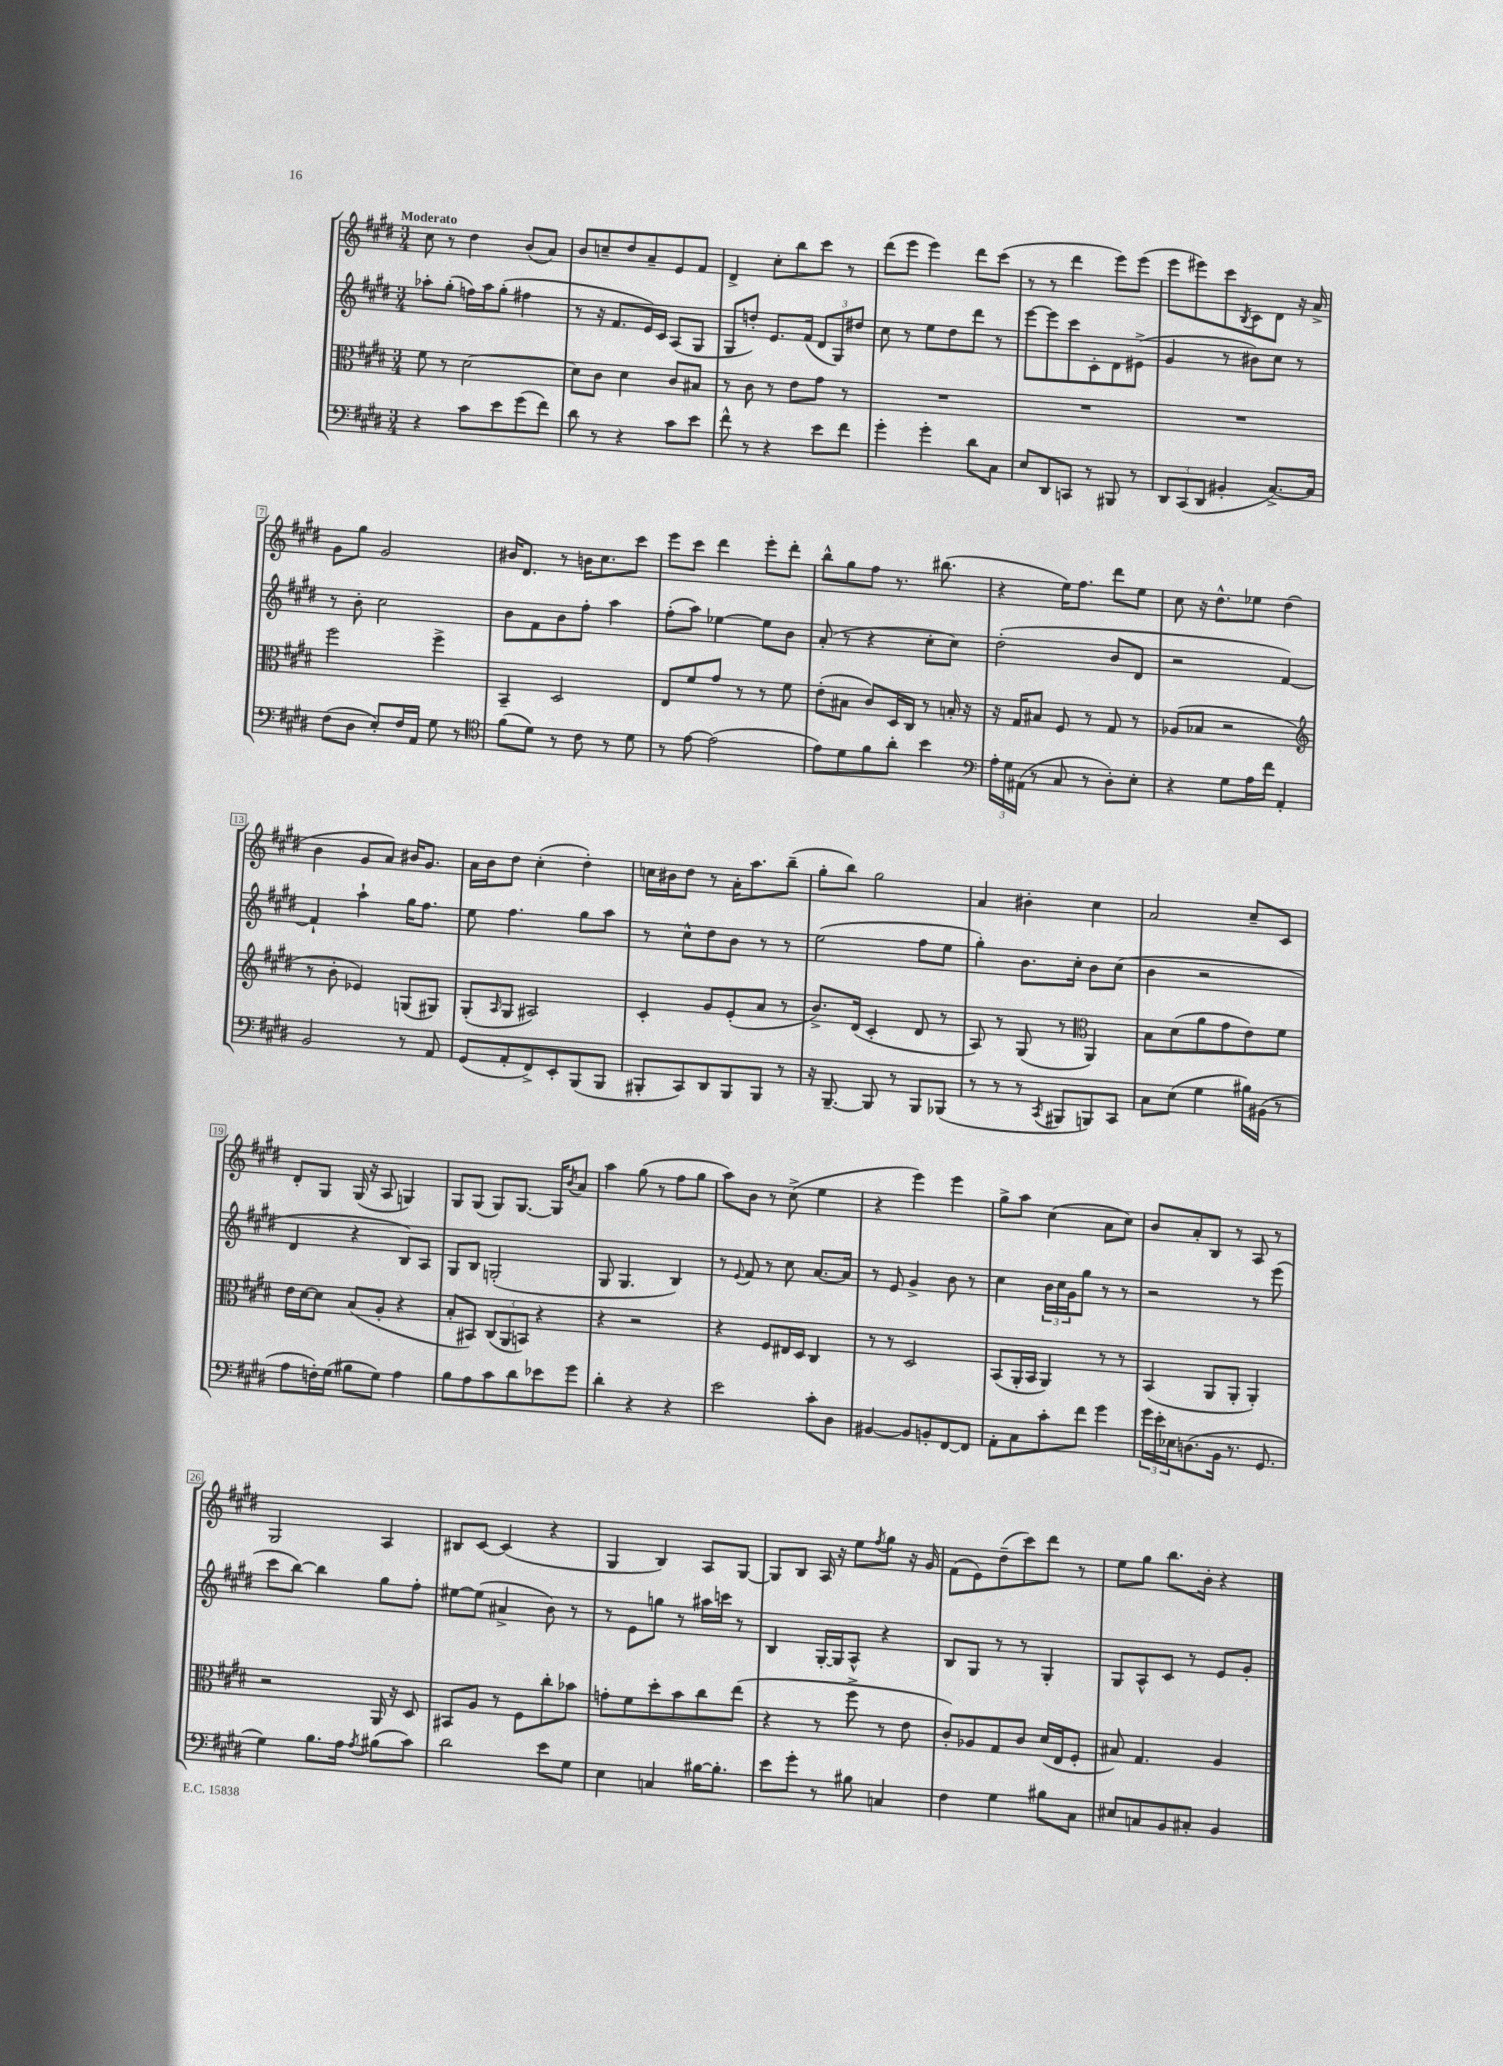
<<
\new StaffGroup <<
\new Staff = "s0" {
    \clef treble \key e \major \numericTimeSignature \time 3/4 \tempo "Moderato"
    cis''8 r8 dis''4 b'8( a'8) |
    b'8 c''8-- dis''8 a'8-- e'8 fis'8 |
    dis'4-> cis''8-. b''8 cis'''8 r8 |
    dis'''8( e'''8 e'''4) dis'''8 cis'''8( |
    r8 r8 dis'''4 e'''8) e'''8( |
    e'''8 eis'''8) cis'''8 \acciaccatura { b8 } cis'8 dis'8 r16 a'16-> |
    gis'8 gis''8 gis'2 |
    bis'16 dis'8. r8 b'16 cis''8. cis'''8 |
    e'''8 cis'''8 dis'''4 e'''8-. dis'''8-. |
    b''8-^ gis''8 fis''8 r8. bis''8.( |
    r4 e''16) fis''8. dis'''8 e''8 |
    cis''8 r16 dis''8.-^ ees''8 dis''4( |
    b'4 gis'8 a'8) bis'16 gis'8. |
    a'16 b'16 dis''8 cis''4-.( dis''4-.) |
    c''16 bis'16 dis''8 r8 a'16-. a''8. b''8--( |
    gis''8-. b''8) gis''2 |
    a'4 bis'4-. cis''4 |
    a'2 cis''8-- cis'8 |
    dis'8-. gis8 gis16( r16 a8 g4) |
    gis8 gis8( gis8) gis8.~ gis16 \acciaccatura { b'8 } a'8 |
    a''4 gis''8( r8 fis''8 gis''8 |
    a''8) b'8 r8 cis''8->( e''4 |
    r4 e'''4) e'''4 |
    gis''8-> a''8 cis''4( a'8 cis''8) |
    b'8 a'8-. b8 r8 a8 r8 |
    gis2 a4 |
    bis8 cis'8~ cis'4( r4 |
    gis4 b4) a8 gis8~ |
    gis8 b8 a16 r16 e''8 \acciaccatura { fis''8 } gis''8 r16 gis'16 |
    fis'8( e'8) dis''8--( cis'''8) dis'''8 r8 |
    e''8 gis''8 b''8. b'16-. r4 \bar "|." |
}
\new Staff = "s1" {
    \clef treble \key e \major \numericTimeSignature \time 3/4
    aes''8-. gis''8-.( f''16) aes''16 gis''8-.( fis''4 |
    r8 r16 fis'8. e'16) cis'16 a8( gis8 |
    gis8 d''8-.) e'8. fis'16( \tuplet 3/2 { dis'8 gis8) dis''8 } |
    cis''8 r8 e''8 dis''8 dis'''8 r8 |
    e'''8~ e'''8 cis'''8 cis'8-. dis'8 eis'8->( |
    gis'4 r8 bis'8) cis''8 r8 |
    r8 b'8-. cis''2 |
    b'8 fis'8 b'8 fis''8-. a''4 |
    fis''8-.( a''8) ees''4~ ees''8 b'8 |
    a'8-.( r8 r4 cis''8-. cis''8) |
    dis''2-.( b'8 dis'8 |
    r2 fis'4~) |
    fis'4-! a''4-! gis''16 fis''8. |
    e''8 fis''4. gis''8 a''8 |
    r8 cis''8-^ dis''8 b'8 r8 r8 |
    e''2( fis''8 e''8 |
    gis''4-.) b'8. cis''16-. b'8 cis''8( |
    b'4 r2 |
    dis'4 r4 b8) a8 |
    gis8 b8 g2-.( |
    gis8 gis4. b4) |
    r8 \appoggiatura { e'8 } fis'8 r8 cis''8 a'8.~ a'16 |
    r8 e'8 gis'4-> b'8 r8 |
    cis''4 \tuplet 3/2 { b'16 cis''16 gis'16 } gis''8 r8 r8 |
    r2 r8 e'''8( |
    cis'''8 b''8~) b''4 gis''8 fis''8-. |
    eis''8~ eis''8( ais'4-> b'8) r8 |
    r8 e'8 g''8 r8 ais''16 c'''16 r8 |
    b4 gis16~-. gis16 a8-^ r4 |
    b8 gis8 r8 r8 gis4-. |
    gis8 a8-^ cis'8 r8 e'8 gis'8-. \bar "|." |
}
\new Staff = "s2" {
    \clef alto \key e \major \numericTimeSignature \time 3/4
    fis'8 r8 dis'2~ |
    dis'8 cis'8 dis'4 cis'8 bis8 |
    r8 cis'8 r8 e'8 gis'8 r8 |
    R2. |
    R2. |
    R2. |
    fis''2 fis''4-> |
    b,4-- dis2 |
    e8 fis'8 gis'8 r8 r8 fis'8 |
    e'8-.( bis8 cis'8) dis16 cis16 r8 b16-. r16 |
    r16 gis16 bis8 fis8 r8 gis8 r8 |
    aes8( bes8 r2 |
    \clef treble r8 b'8-. ees'4) g8( gis8) |
    gis8-.( \grace { a16 } gis8 ais2) |
    cis'4-. gis'8 e'8-.( a'8 r8 |
    b'8.->) dis'16( cis'4-. dis'8 r8 |
    a8) r8 gis8( r8 \clef alto a,4) |
    b8 dis'8( a'8 gis'8 e'8) fis'8 |
    e'16 dis'16~ dis'8 b8( a8-. r4 |
    b8-. bis,8) \tuplet 3/2 { cis8( a,8 b,8) } r4 |
    r4 r2 |
    r4 fis8 eis16 dis16 cis4 |
    r8 r8 dis2 |
    b,8( a,16-. b,16 a,4) r8 r8 |
    b,4( a,8 a,8-. a,4-.) |
    r2 a,16 r16 dis8 |
    bis,8 a8 r8 fis8 cis''8-. bes'8 |
    g'8-. fis'8 dis''8-. b'8 cis''8 e''8( |
    r4 r8 fis''8-> r8 e'8 |
    cis'8-.) aes8 gis8 cis'8 dis'16( e16 fis8-. |
    bis8) gis4. a4 \bar "|." |
}
\new Staff = "s3" {
    \clef bass \key e \major \numericTimeSignature \time 3/4
    r4 cis'8 e'8 gis'8( fis'8) |
    dis'8 r8 r4 cis'8 e'8 |
    fis'8-^ r8 r4 e'8 fis'8 |
    gis'4-. gis'4-. dis'8 cis8 |
    e8 dis,8 c,8 r8 bis,,8 r8 |
    \tuplet 3/2 { dis,8 cis,8( dis,8 } bis,4-. cis8.~->) cis16 |
    fis8( dis8 e8-.) fis16 a,16 gis8 r8 |
    \clef tenor fis'8( dis'8) r8 cis'8 r8 dis'8 |
    r8 e'8~ e'2( |
    e'8) dis'8 fis'8 a'8-. b'4 |
    \clef bass \tuplet 3/2 { a16-. gis16 ais,16( } r8 cis8 r8 dis8-.) e8-. |
    r4 gis8 a16 fis'16 a,4-. |
    b,2 r8 a,8 |
    gis,8( a,8-. fis,8->) e,8-. b,,8( b,,8 |
    bis,,8-. cis,8) dis,8 bis,,8 bis,,8 r8 |
    r16 b,,8.~-- b,,8 r8 b,,8 bes,,8( |
    r8 r8 r8 \acciaccatura { cis,8 } bis,,8 b,,8) cis,8 |
    cis8 e8( gis4 bis16) bis,16( r8 |
    a8 f16-.) gis16( bis8 gis8) a4 |
    b8 a8 cis'8 dis'8 ees'8 gis'8 |
    dis'4-. r4 r4 |
    e'2 cis'8-. dis8 |
    bis,4~ bis,8 b,8-. fis,8~ fis,8 |
    a,8-. cis8 cis'8-. fis'8 gis'4 |
    \tuplet 3/2 { gis'16 e'16-. ees16 } d8.( b,16 r8. gis,8. |
    gis4) b8. a16 \acciaccatura { a8 } bis8( cis'8) |
    dis'2 e'8 gis8 |
    e4 c4 bis16~ bis8.-. |
    e'8 gis'8-. r8 bis8 c4 |
    fis4 gis4 bis8 cis8 |
    eis8 c8 b,8 cis8-. b,4 \bar "|." |
}
>>
>>
\layout { \context { \Score \override BarNumber.stencil = #(make-stencil-boxer 0.1 0.3 ly:text-interface::print) } }
